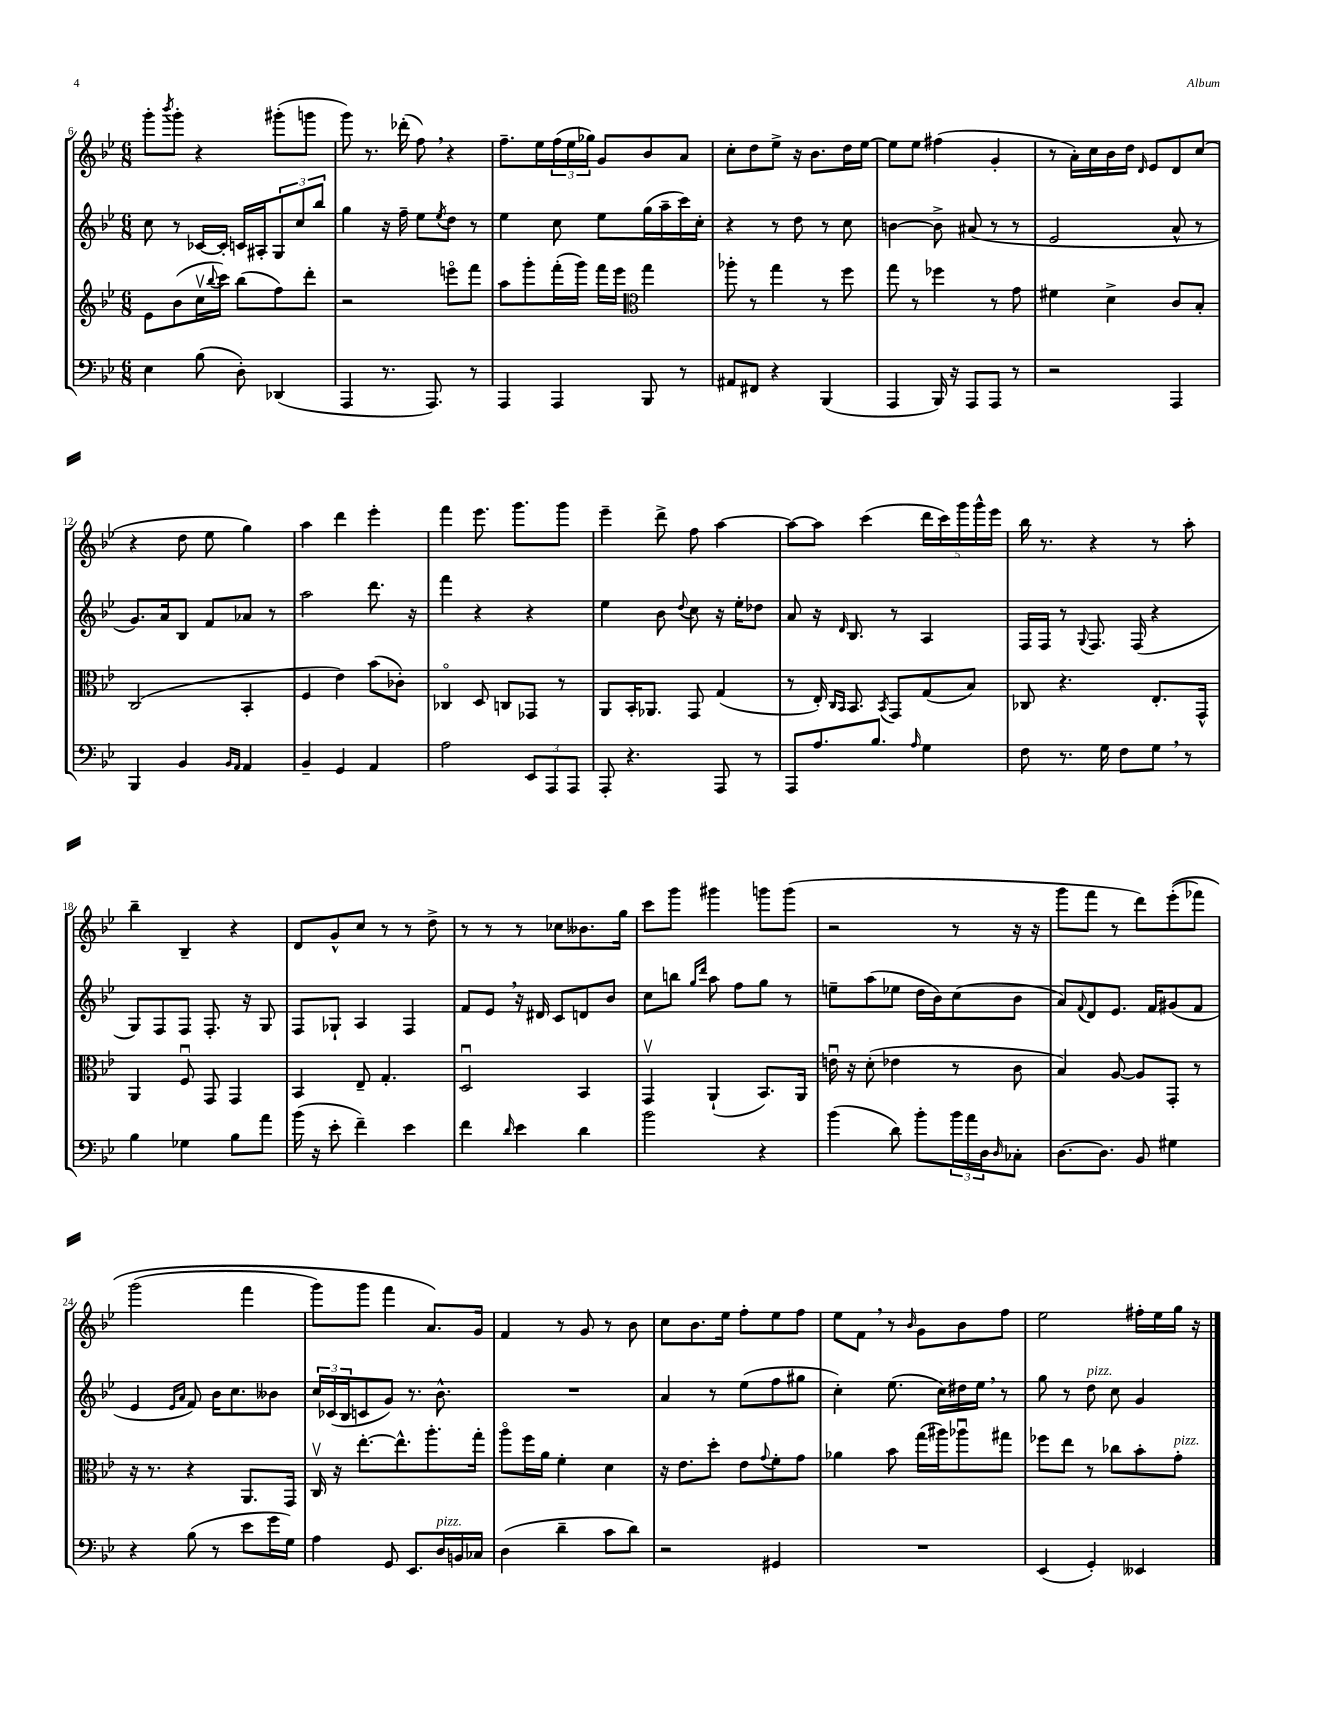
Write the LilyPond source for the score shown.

<<
\new StaffGroup <<
\new Staff = "s0" {
    \clef treble \key bes \major \numericTimeSignature \time 6/8
    g'''8-. \acciaccatura { bes'''8 } g'''8-. r4 gis'''8-.( g'''8 |
    g'''8) r8. des'''16-.( f''8) \breathe r4 |
    f''8.-- ees''16 \tuplet 3/2 { f''16( ees''16 ges''16) } g'8 bes'8 a'8 |
    c''8-. d''8 ees''8-> r16 bes'8. d''16 ees''16~ |
    ees''8 ees''8 fis''4( g'4-. |
    r8 a'16-.) c''16 bes'16 d''16 \grace { d'16 } ees'8 d'8 c''8( |
    r4 d''8 ees''8 g''4) |
    a''4 d'''4 ees'''4-. |
    f'''4 ees'''8. g'''8. g'''8 |
    ees'''4-- d'''8-> f''8 a''4~ |
    a''8~ a''8 c'''4( \tuplet 5/4 { d'''16 c'''16) g'''16 g'''16-^ ees'''16 } |
    bes''16 r8. r4 r8 a''8-. |
    bes''4-- bes4-- r4 |
    d'8 g'8-^ c''8 r8 r8 d''8-> |
    r8 r8 r8 ces''8 beses'8. g''16 |
    c'''8 g'''8 gis'''4 g'''8 g'''8( |
    r2 r8 r16 r16 |
    g'''8 f'''8 r8 d'''8) ees'''8-.(\( fes'''8) |
    g'''2( f'''4 |
    g'''8) g'''8 f'''4 a'8.\) g'16 |
    f'4 r8 g'8 r8 bes'8 |
    c''8 bes'8. ees''16 f''8-. ees''8 f''8 |
    ees''8 f'8 \breathe r8 \grace { bes'16 } g'8 bes'8 f''8 |
    ees''2 fis''16-. ees''16 g''16 r16 \bar "|." |
}
\new Staff = "s1" {
    \clef treble \key bes \major \numericTimeSignature \time 6/8
    c''8 r8 ces'16~ ces'16-. c'16 ais16-. \tuplet 3/2 { g8 c''8 bes''8 } |
    g''4 r16 f''16-- ees''8 \acciaccatura { ees''8 } d''8 r8 |
    ees''4 c''8 ees''8 g''16( a''16-- c'''16) c''16-. |
    r4 r8 d''8 r8 c''8 |
    b'4~ b'8-> ais'8( r8 r8 |
    ees'2 a'8-^ r8 |
    g'8.) a'16 bes8 f'8 aes'8 r8 |
    a''2 d'''8. r16 |
    f'''4 r4 r4 |
    ees''4 bes'8 \appoggiatura { d''8 } c''8 r16 ees''16-. des''8 |
    a'8 r16 \grace { d'16 } bes8. r8 a4 |
    f16 f16 r8 \appoggiatura { g8 } f8. f16( r4 |
    g8) f8 f8 f8.-. r16 g8 |
    f8 ges8-! a4 f4 |
    f'8 ees'8 \breathe r16 dis'16 c'8 d'8 bes'8 |
    c''8 b''8 \grace { g''16 d'''16 } a''8 f''8 g''8 r8 |
    e''8-- a''8( ees''8 d''16 bes'16) c''8( bes'8 |
    a'8) \appoggiatura { f'8 } d'8 ees'8. f'16 gis'8( f'8 |
    ees'4 \grace { ees'16 a'16 } f'8) bes'16 c''8. beses'8 |
    \tuplet 3/2 { c''16 ces'16( bes16 } c'8 g'8) r8. bes'8.-^ |
    R2. |
    a'4 r8 ees''8( f''8 gis''8 |
    c''4-.) ees''8.( c''16) dis''16 ees''16 \breathe r8 |
    g''8 r8 d''8^\markup { \italic "pizz." } c''8 g'4 \bar "|." |
}
\new Staff = "s2" {
    \clef treble \key bes \major \numericTimeSignature \time 6/8
    ees'8 bes'8( c''16\upbow \appoggiatura { bes''8 } c'''16) bes''8( f''8) d'''8-. |
    r2 e'''8\flageolet f'''8 |
    a''8 g'''8-. f'''16-.( g'''16) f'''16 ees'''16 \clef alto g''4 |
    aes''8-. r8 g''4 r8 f''8 |
    g''8 r8 fes''4 r8 g'8 |
    fis'4 d'4-> c'8 bes8-. |
    c2( bes,4-. |
    f4 ees'4) bes'8( ces'8-.) |
    ces4\flageolet d8 c8 ges,8 r8 |
    a,8 bes,16-. aes,8. g,8 g4( |
    r8 ees16-.) \grace { c16 bes,16 } bes,8. \acciaccatura { bes,8 } g,8 g8( bes8) |
    ces8 r4. ees8.-. g,16-^ |
    a,4 f8\downbow g,8 g,4 |
    bes,4 ees8-- g4.-. |
    d2\downbow bes,4 |
    g,4\upbow a,4-!( bes,8.) a,16 |
    e'16\downbow r16 d'8-.( ees'4 r8 c'8 |
    bes4) a8~ a8 g,8-. r8 |
    r16 r8. r4 a,8. g,16 |
    c16\upbow r16 ees''8.~-. ees''8.-^ a''8.-. g''16-. |
    a''8\flageolet f''16 a'16 f'4-. d'4 |
    r16 ees'8. d''8-. ees'8 \appoggiatura { g'8 } f'8-. g'8 |
    aes'4 bes'8 g''16( ais''16) aes''8\downbow gis''8 |
    fes''8 ees''8 r8 ces''8 bes'8-. g'8-.^\markup { \italic "pizz." } \bar "|." |
}
\new Staff = "s3" {
    \clef bass \key bes \major \numericTimeSignature \time 6/8
    ees4 bes8( d8-.) des,4( |
    a,,4 r8. a,,8.) r8 |
    a,,4 a,,4 bes,,8 r8 |
    ais,8 fis,8 r4 bes,,4( |
    a,,4 bes,,16) r16 a,,8 a,,8 r8 |
    r2 a,,4 |
    bes,,4 bes,4 \grace { bes,16 a,16 } a,4 |
    bes,4-- g,4 a,4 |
    a2 \tuplet 3/2 { ees,8 a,,8 a,,8 } |
    a,,8-. r4. a,,8 r8 |
    a,,8 a8. bes8. \grace { a16 } g4 |
    f8 r8. g16 f8 g8 \breathe r8 |
    bes4 ges4 bes8 a'8 |
    bes'16( r16 ees'8-. f'4--) ees'4 |
    f'4 \grace { d'16 } ees'4 d'4 |
    bes'2 r4 |
    bes'4( d'8) bes'8-. \tuplet 3/2 { bes'16 a'16 d16 } \grace { d16 } ces8-. |
    d8.~ d8. bes,8 gis4 |
    r4 bes8( r8 ees'8 g'16 g16) |
    a4 g,8 ees,8. d16^\markup { \italic "pizz." } b,16 ces16 |
    d4( d'4-- c'8 d'8) |
    r2 gis,4 |
    R2. |
    ees,4( g,4-.) eeses,4 \bar "|." |
}
>>
>>
\layout { \context { \Score currentBarNumber = #6 } }
